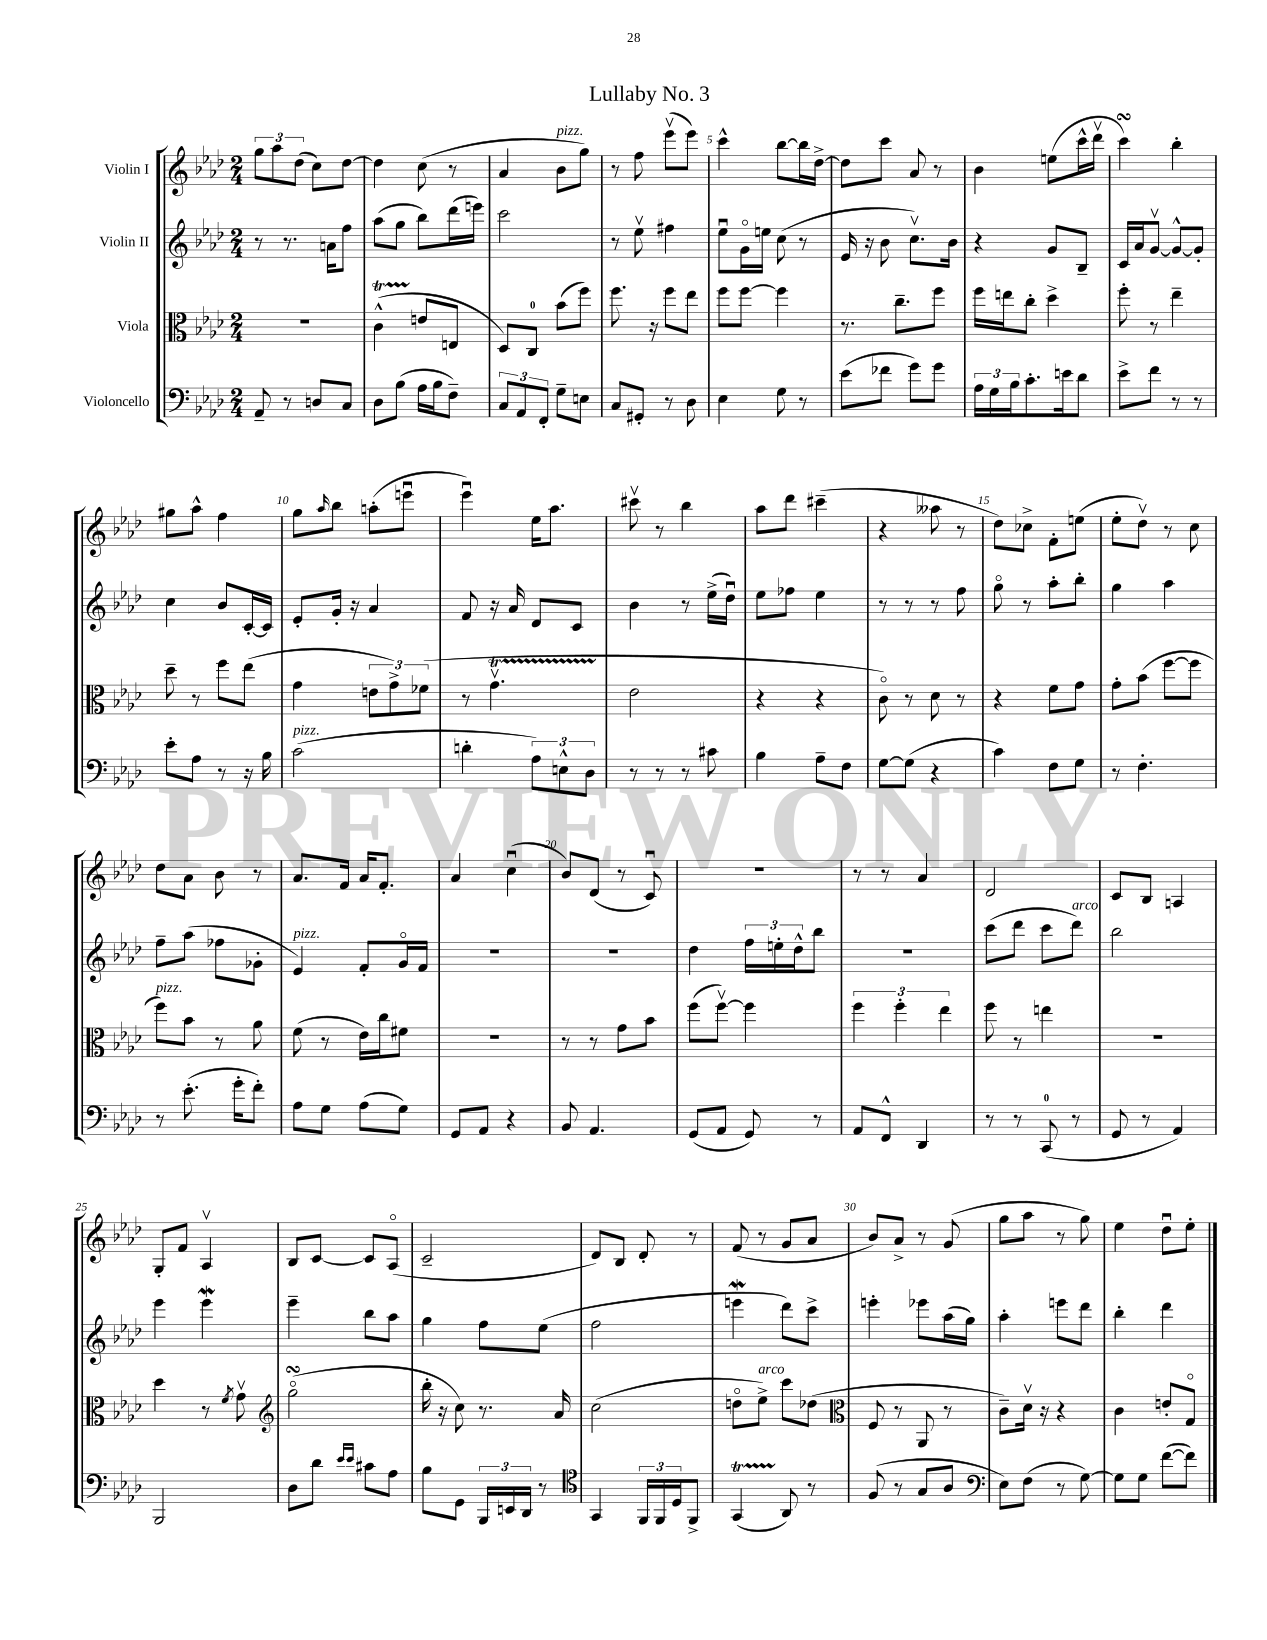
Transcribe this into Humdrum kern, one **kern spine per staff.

**kern	**kern	**kern	**kern
*staff4	*staff3	*staff2	*staff1
*clefF4	*clefC3	*clefG2	*clefG2
*k[b-e-a-d-]	*k[b-e-a-d-]	*k[b-e-a-d-]	*k[b-e-a-d-]
*M2/4	*M2/4	*M2/4	*M2/4
8AA-~/	2r	8r	12gg\L
.	.	.	12aa-\
8r	.	8.r	.
.	.	.	(12dd-\J
8D/L	.	.	8cc\L)
.	.	16a\LK	.
8C/J	.	8ff\J	[8dd-\J
=	=	=	=
8D-\L	(4c^^\	(8aa-\L	4dd-\]
(8B-\J	.	8gg\J	.
16A-\LL	8e/L	8bb-\L)	(8cc\
16B-\J	.	.	.
8F~\J)	8E/J	(16ddd-\L	8r
.	.	16eee\JJ)	.
=	=	=	=
12C/L	8D-/L)	2ccc\	4a-/
12AA-/	.	.	.
.	8C/J	.	.
12FF'/J	.	.	.
8G~\L	(8b-\L	.	8b-\L
8E\J	8ff\J)	.	8gg\J)
=	=	=	=
8C/L	8.ff\	8r	8r
8GG#'/J	.	8ee-v\	8ff\
.	16r	.	.
8r	8ff\L	4ff#\	(8eee-v\L
8D-\	8ee-\J	.	8eee-\J)
=	=	=	=
4E-\	8ff\L	8ee-u\L	4ccc^^\
.	[8ff\J	16go\L	.
.	.	16ee\JJ	.
8G\	4ff\]	(8cc\	[8bb-\L
8r	.	8r	16bb-\]L
.	.	.	[16dd-^\JJ
=	=	=	=
(8e-\L	8.r	16e-/	8dd-\]L
.	.	16r	.
8f-\J	.	8b-\	8ccc\J
.	8.cc~\L	.	.
8g\L)	.	8.ccv\L)	8a-/
8g\J	8ff\J	.	8r
.	.	16b-\Jk	.
=	=	=	=
24A-\LL	16ff\LL	4r	4b-\
24G\	.	.	.
.	16ee\J	.	.
24B-\J	.	.	.
8.c'\	8cc'\J	.	.
.	4dd-^\	8g/L	(8ee\L
16e\k	.	.	.
8d-\J	.	8B-~/J	16ccc^^\L
.	.	.	16ddd-v\JJ
=	=	=	=
8e-^\L	8ff'\	16c/LL	4ccc\)
.	.	16a-/J	.
8f\J	8r	[8gv/J	.
8r	4ee-~\	8g^^/_L	4bb-'\
8r	.	8g'/]J	.
=	=	=	=
8e-'\L	8dd-~\	4cc\	8gg#\L
8A-\J	8r	.	8aa-^^\J
8r	8ff\L	8b-/L	4ff\
16r	(8ee-\J	[16c'/L	.
16B-\	.	16c/]JJ	.
=	=	=	=
(2c\	4g\	8e-'/L	8gg\L
.	.	.	16qqaa-/
.	.	16g'/Jk	8bb-\J
.	.	16r	.
.	12e\L	4a-/	(8aa'\L
.	12g^\)	.	.
.	.	.	8eeeu\J
.	(12f-\J	.	.
=	=	=	=
4d'\	8r	8f/	4eee-u\)
.	4.gv\	16r	.
.	.	16a-/	.
12A-\L)	.	8d-/L	16ee-\LK
.	.	.	8.aa-\J
12E^^\	.	.	.
.	.	8c/J	.
12D-\J	.	.	.
=	=	=	=
8r	2e-\	4b-\	8ccc#v\
8r	.	.	8r
8r	.	8r	4bb-\
8c#\	.	(16ee-^\LL	.
.	.	16dd-u\JJ)	.
=	=	=	=
4B-\	4r	8ee-\L	8aa-\L
.	.	8ff-\J	8ddd-\J
8A-~\L	4r	4ee-\	(4ccc#~\
8F\J	.	.	.
=	=	=	=
[8G\L	8co\)	8r	4r
(8G\]J	8r	8r	.
4r	8d-\	8r	8aa--\
.	8r	8ff\	8r
=	=	=	=
4c\)	4r	8ggo\	8dd-\L)
.	.	8r	8cc-^\J
8F\L	8f\L	8aa-'\L	8f'\L
8G\J	8g\J	8bb-'\J	(8ee\J
=	=	=	=
8r	8g'\L	4gg\	8ee-'\L
4.F'\	(8b-\J	.	8dd-v\J)
.	[8ff\L	4aa-\	8r
.	8ff\]J	.	8cc\
=	=	=	=
8r	8ff\L)	8ff~\L	8dd-\L
(8.e-'\	8b-\J	(8aa-\J	8a-\J
.	8r	8ff-\L	8b-\
16g'\LK	.	.	.
8f'\J)	8a-\	8g-'\J	8r
=	=	=	=
8A-\L	(8f\	4e-/)	8.a-/L
8G\J	8r	.	.
.	.	.	16f/Jk
(8A-\L	16e-\LL)	8f'/L	16a-/LK
.	16cc\J	.	8.f'/J
8G\J)	8f#\J	16go/L	.
.	.	16f/JJ	.
=	=	=	=
8GG/L	2r	2r	4a-/
8AA-/J	.	.	.
4r	.	.	(4ccu\
=	=	=	=
8BB-/	8r	2r	8b-/L)
4.AA-/	8r	.	(8d-/J
.	8g\L	.	8r
.	8b-\J	.	8cu/)
=	=	=	=
(8GG/L	(8ff\L	4dd-\	2r
8AA-/J	[8ffv\J)	.	.
8GG/)	4ff\]	24ff\LL	.
.	.	24ee'\	.
.	.	24dd-^^\J	.
8r	.	8bb-\J	.
=	=	=	=
8AA-/L	6ff\	2r	8r
8FF^^/J	.	.	8r
.	6ff'\	.	.
4DD-/	.	.	4a-/
.	6ee-\	.	.
=	=	=	=
8r	8ff\	(8ccc\L	2d-/
8r	8r	8ddd-\J	.
(8CC/	4ee\	8ccc\L	.
8r	.	8ddd-\J)	.
=	=	=	=
8GG/	2r	2bb-\	8c/L
8r	.	.	8B-/J
4AA-/)	.	.	4A/
=	=	=	=
2BBB-/	4dd-\	4eee-\	8G'/L
.	.	.	8f/J
.	8r	4eee-\	4A-v/
.	8qf/	.	.
.	8gv\	.	.
=	=	=	=
*	*clefG2	*	*
8D-\L	(2ggo\	4eee-~\	8B-/L
8d-\J	.	.	[8c/J
16qqe-/LL	.	.	.
16qqe-/JJ	.	.	.
8c#\L	.	8bb-\L	8c/]L
8A-\J	.	8aa-\J	(8A-o/J
=	=	=	=
8B-\L	16bb-'\	4gg\	2c~/
.	16r	.	.
8GG\J	8cc\)	.	.
24BBB-/LL	8.r	8ff\L	.
24EE/	.	.	.
24DD-/JJ	.	.	.
8r	.	(8ee-\J	.
.	16a-/	.	.
=	=	=	=
*clefC4	*	*	*
4GG/	(2cc\	2ff\	8d-/L)
.	.	.	8B-/J
24FF/LL	.	.	8d-'/
24FF/	.	.	.
24D-/J	.	.	.
8FF^/J	.	.	8r
=	=	=	=
(4GG/	8ddo\L	4eee\	(8f/
.	8ee-^\J)	.	8r
8AA-/)	8ccc\L	8ddd-\L)	8g/L
8r	(8dd-\J	8ccc^\J	8a-/J
=	=	=	=
*	*clefC3	*	*
(8F/	8F/	4eee'\	8b-/L)
8r	8r	.	8a-^/J
8G/L	8AA-/	8eee-\L	8r
8A-/J	8r	(16aa-\L	(8g/
.	.	16gg\JJ)	.
=	=	=	=
*clefF4	*	*	*
8E-\L)	8c~\L)	4aa-'\	8gg\L
(8F\J	16d-v\Jk	.	8aa-\J
.	16r	.	.
8r	4r	8eee\L	8r
[8G\)	.	8ddd-\J	8gg\)
=	=	=	=
8G\]L	4c\	4bb-'\	4ee-\
8G\J	.	.	.
([8f\L	8e'/L	4ddd-\	8dd-u\L
8f\]J)	8Go/J	.	8ee-'\J
==	==	==	==
*-	*-	*-	*-
